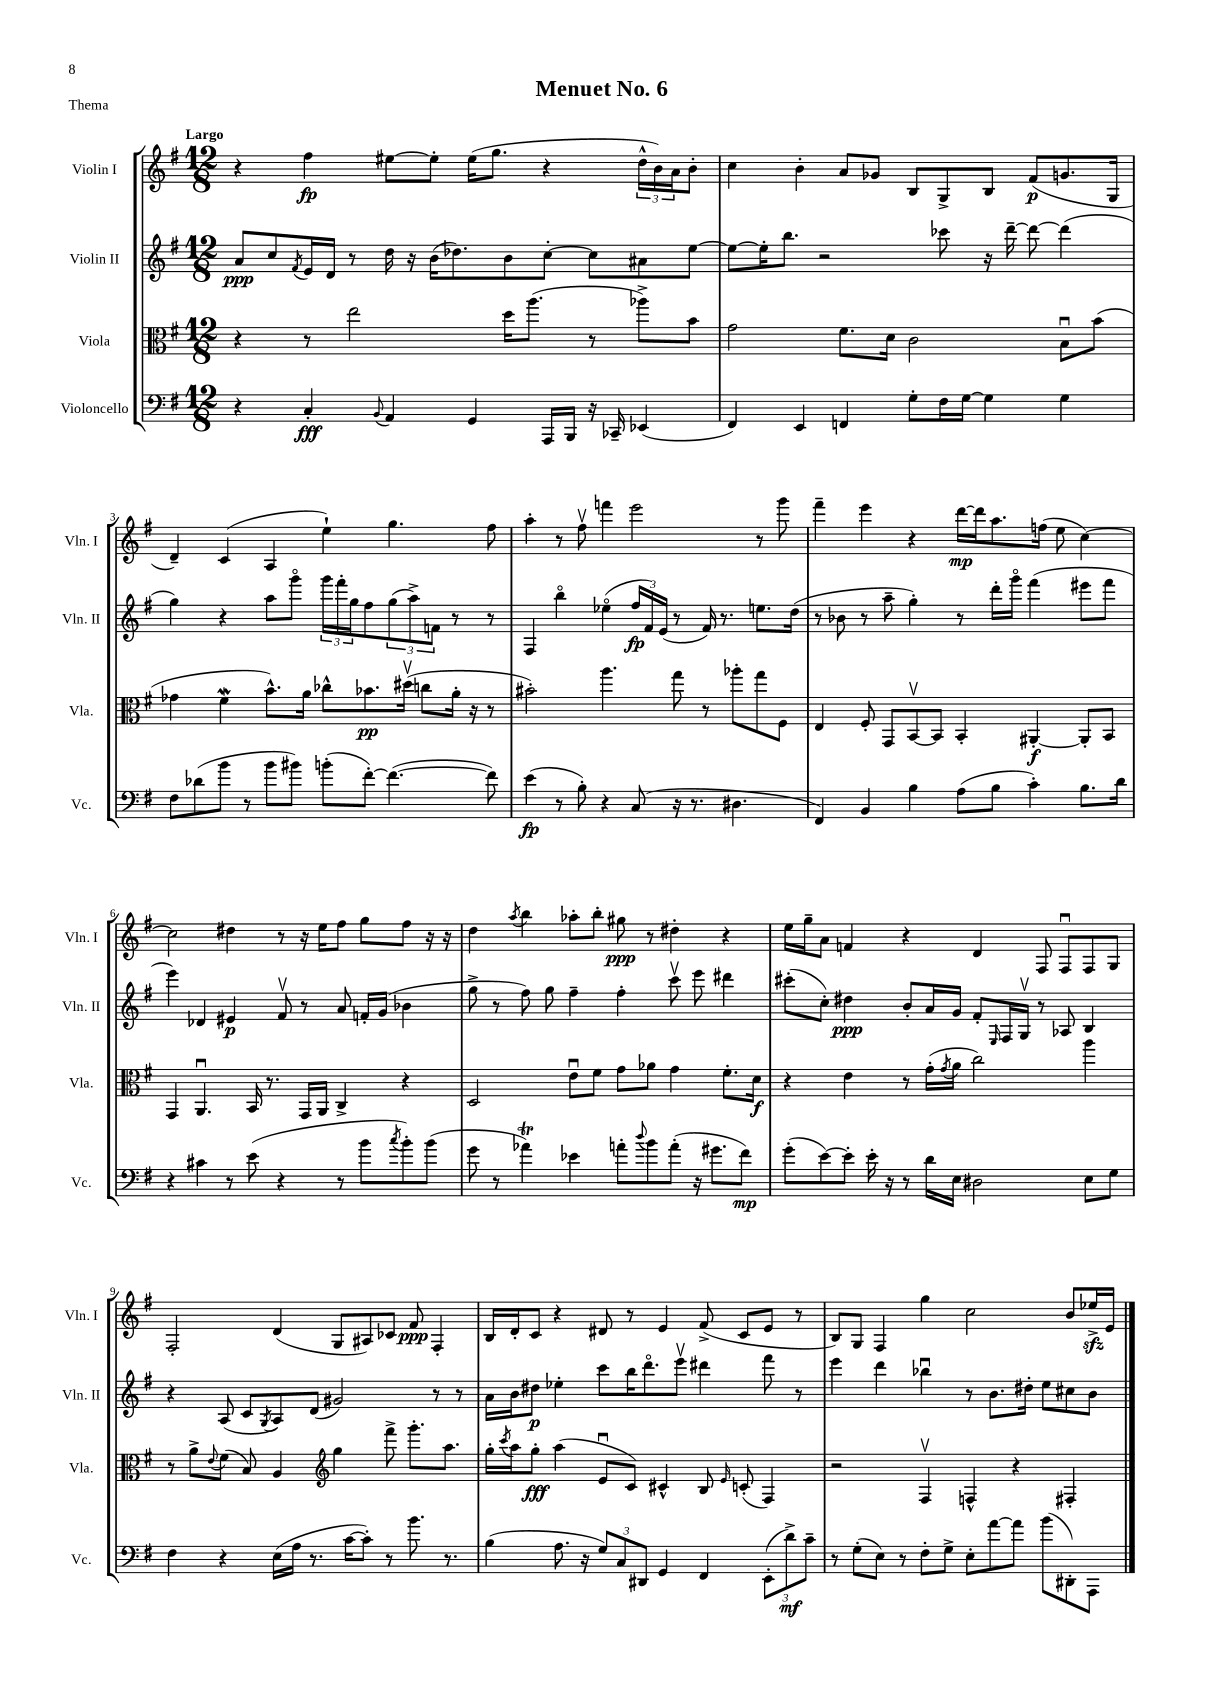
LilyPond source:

\header { title = "Menuet No. 6" piece = "Thema" }
<<
\new StaffGroup <<
\new Staff = "s0" \with { instrumentName = "Violin I" shortInstrumentName = "Vln. I" } {
    \clef treble \key g \major \numericTimeSignature \time 12/8 \tempo "Largo"
    r4 fis''4\fp eis''8~ eis''8-. eis''16( g''8. r4 \tuplet 3/2 { d''16-^ b'16) a'16 } b'8-. |
    c''4 b'4-. a'8 ges'8 b8 g8-> b8 fis'8\p( g'8. g16 |
    d'4--) c'4( a4 e''4-!) g''4. fis''8 |
    a''4-. r8 fis''8\upbow f'''4 e'''2 r8 g'''8 |
    fis'''4-- e'''4 r4 d'''16~\mp d'''16 a''8. f''16( e''8 c''4~) |
    c''2 dis''4 r8 r16 e''16 fis''8 g''8 fis''8 r16 r16 |
    d''4 \acciaccatura { a''8 } b''4 aes''8-. b''8-. gis''8\ppp r8 dis''4-. r4 |
    e''16 g''16-- a'8 f'4 r4 d'4 fis8 fis8\downbow fis8 g8 |
    fis2-. d'4( g8 ais8) ces'8 fis'8\ppp fis4-. |
    b16 d'16-. c'8 r4 dis'8 r8 e'4 fis'8->( c'8 e'8 r8 |
    b8) g8 fis4 g''4 c''2 b'8 ees''16->\sfz e'16 \bar "|." |
}
\new Staff = "s1" \with { instrumentName = "Violin II" shortInstrumentName = "Vln. II" } {
    \clef treble \key g \major \numericTimeSignature \time 12/8
    a'8\ppp c''8 \acciaccatura { fis'8 } e'16 d'16 r8 d''16 r16 b'16( des''8.) b'8 c''8~-. c''8 ais'8 e''8~ |
    e''8~ e''16-. b''8. r2 ces'''8 r16 d'''16~-- d'''8~ d'''4( |
    g''4) r4 a''8 g'''8\flageolet \tuplet 3/2 { g'''16 fis'''16-. g''16 } fis''8 \tuplet 3/2 { g''8( a''8->) f'8 } r8 r8 |
    fis4 b''4\flageolet ees''4\flageolet( \tuplet 3/2 { fis''16\fp fis'16) e'16( } r8 fis'16) r8. e''8. d''16( |
    r8 bes'8 r8 a''8-- g''4-.) r8 d'''16-. g'''16\flageolet fis'''4( eis'''8 fis'''8 |
    e'''4) des'4 eis'4\p fis'8\upbow r8 a'8 f'16-. g'16( bes'4 |
    g''8-> r8 fis''8) g''8 fis''4-- fis''4-. c'''8\upbow e'''8 dis'''4 |
    cis'''8-.( c''8-.) dis''4\ppp b'8-. a'16 g'16 fis'8-. \grace { e16 } fis16 g16\upbow r8 aes8 b4 |
    r4 a8( c'8 \acciaccatura { g8 } a8) d'8( gis'2) r8 r8 |
    a'16 b'16 dis''8\p ees''4-. c'''8 b''16 d'''8.\flageolet e'''8\upbow dis'''4 fis'''8 r8 |
    e'''4 d'''4 bes''4\downbow r8 b'8. dis''16-. e''8 cis''8 b'8 \bar "|." |
}
\new Staff = "s2" \with { instrumentName = "Viola" shortInstrumentName = "Vla." } {
    \clef alto \key g \major \numericTimeSignature \time 12/8
    r4 r8 e''2 d''16 a''8.( r8 aes''8->) b'8 |
    g'2 fis'8. d'16 c'2 b8\downbow b'8( |
    ges'4 fis'4\mordent b'8.-^) a'16 ces''8-^ bes'8.\pp dis''16\upbow( c''8 a'16-. r16 r8 |
    bis'2-.) a''4. g''8 r8 aes''8-. g''8 fis8 |
    e4 fis8-. g,8 b,8~\upbow b,8 b,4-. ais,4~-.\f ais,8-. b,8 |
    g,4 a,4.\downbow b,16 r8. g,16 a,16 c4-> r4 |
    d2 e'8\downbow fis'8 g'8 aes'8 g'4 fis'8.-. d'16\f |
    r4 e'4 r8 g'16-.( \acciaccatura { g'8 } a'16 c''2) a''4 |
    r8 a'8-> \appoggiatura { e'8 } fis'8( b8) a4 \clef treble g''4 fis'''8-> g'''8.-. a''8. |
    g''16-. \acciaccatura { c'''8 } a''16 g''8-.\fff a''4( e'8\downbow c'8) cis'4-^ b8 \grace { e'16 } c'8-.( fis4) |
    r2 fis4\upbow f4-^ r4 fis4-. \bar "|." |
}
\new Staff = "s3" \with { instrumentName = "Violoncello" shortInstrumentName = "Vc." } {
    \clef bass \key g \major \numericTimeSignature \time 12/8
    r4 c4-.\fff \appoggiatura { b,8 } a,4 g,4 a,,16 b,,16 r16 ces,16-- ees,4( |
    fis,4) e,4 f,4 g8-. fis16 g16~ g4 g4 |
    fis8 des'8( b'8 r8 b'8 bis'8) b'8-.( fis'8~-.) fis'4.~( fis'8) |
    e'4\fp( r8 b8-.) r4 c8( r16 r8. dis4. |
    fis,4) b,4 b4 a8( b8 c'4-.) b8. d'16 |
    r4 cis'4 r8 e'8( r4 r8 b'8 \acciaccatura { c''8 } b'8-.) b'8( |
    g'8 r8 aes'4\trill) ees'4 a'8-. \appoggiatura { d''8 } b'8 a'8-.( r16 gis'8. fis'8\mp) |
    g'8-.( e'8~) e'8-. e'16-. r16 r8 d'16 e16 dis2 e8 g8 |
    fis4 r4 e16( a16 r8. c'16~ c'8-.) r8 b'8. r8. |
    b4( a8. r16 \tuplet 3/2 { g8) c8 dis,8 } g,4 fis,4 \tuplet 3/2 { e,8-.( d'8->\mf) c'8-- } |
    r8 g8-.( e8) r8 fis8-. g8-> e8-. a'8~ a'8 b'8( dis,8-.) a,,8 \bar "|." |
}
>>
>>
